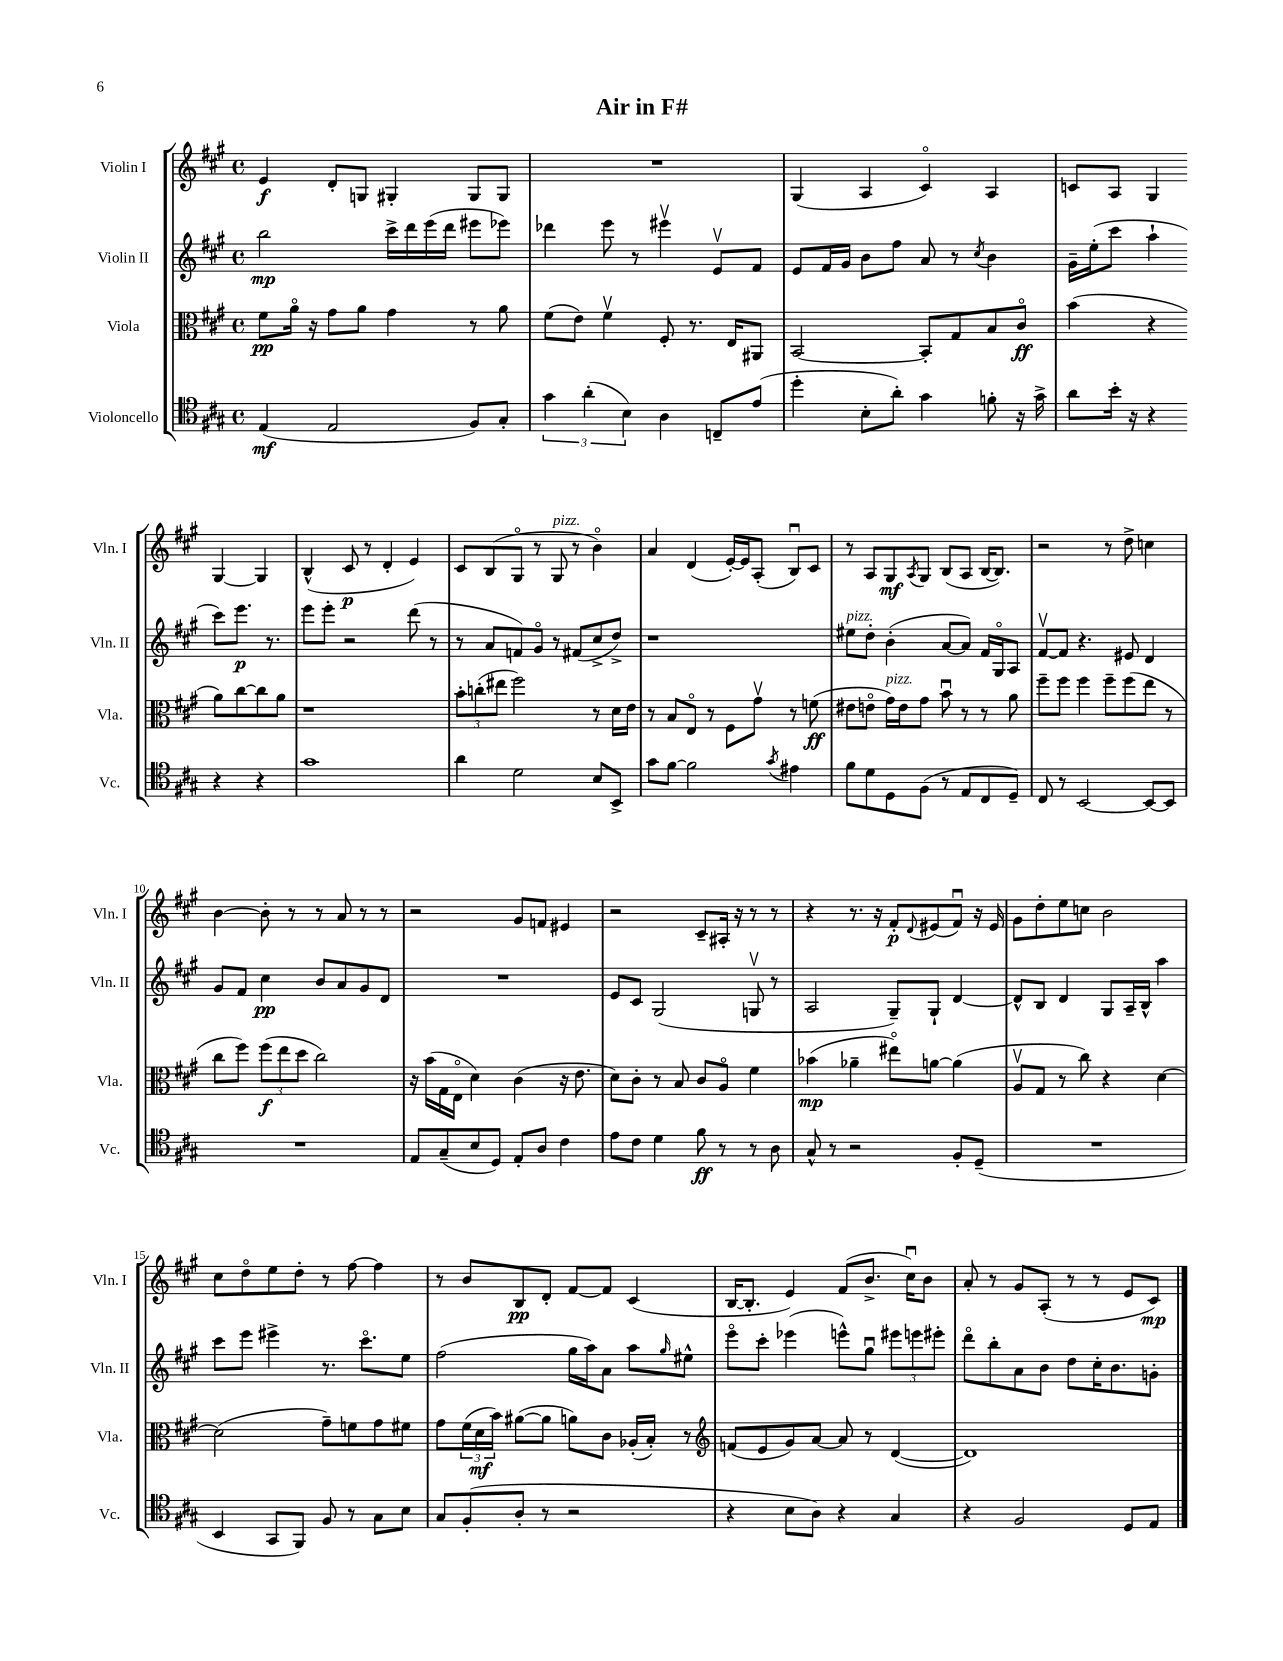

**kern	**kern	**kern	**kern
*staff4	*staff3	*staff2	*staff1
*clefC4	*clefC3	*clefG2	*clefG2
*k[f#c#g#]	*k[f#c#g#]	*k[f#c#g#]	*k[f#c#g#]
*M4/4	*M4/4	*M4/4	*M4/4
*met(c)	*met(c)	*met(c)	*met(c)
(4E	8f#	2bb	4e
.	16ao	.	.
.	16r	.	.
2E	8g#	.	8d'
.	8a	.	8G
.	4g#	16ccc#^	4G#'
.	.	16ddd	.
.	.	(16eee	.
.	.	16ddd	.
8F#)	8r	8eee#	8G#
8G#'	8a	8eee-)	8G#
=	=	=	=
6g#	(8f#	4ddd-	1r
.	8e)	.	.
(6a'	.	.	.
.	4f#v	8eee	.
6B)	.	.	.
.	.	8r	.
4A	8F#'	4eee#v	.
.	8.r	.	.
8C~	.	8ev	.
.	16E	.	.
(8e	8AA#	8f#	.
=	=	=	=
4dd'	[2BB	8e	(4G#
.	.	16f#	.
.	.	16g#	.
8B'	.	8b	4A
8a')	.	8ff#	.
4g#	8BB']	8a	4c#o)
.	8G#	8r	.
.	.	8qcc#	.
8f'	8B	4b	4A
16r	8c#o	.	.
16g#^	.	.	.
=	=	=	=
8a	(4b	16g#~	8c
.	.	(16ee'	.
16b'	.	8ccc#	8A
16r	.	.	.
4r	4r	4aa`	4G#
4r	8a)	8ccc#)	[4G#
.	[8cc#	8.eee	.
4r	8cc#]	.	4G#]
.	.	8.r	.
.	8a	.	.
=	=	=	=
1g#	1r	8eee	(4B^^
.	.	8eee'	.
.	.	2r	8c#
.	.	.	8r
.	.	.	4d'
.	.	(8ddd	4e)
.	.	8r	.
=	=	=	=
4a	12b'	8r	8c#
.	(12cc'	.	.
.	.	8a	(8B
.	12ee#	.	.
2d	2ff#)	8f)	8G#o
.	.	8g#o	8r
.	.	8r	8G#
.	.	(8f#	8r
8B	8r	8cc#^	4bo)
8BB^	16d	8dd^)	.
.	16e	.	.
=	=	=	=
8g#	8r	1r	4a
[8f#	8B	.	.
2f#]	8Eo	.	(4d
.	8r	.	.
.	8F#	.	[16e')
.	.	.	16e]
.	8g#v	.	(8A'
8qg#	.	.	.
4e#	8r	.	8Bu)
.	(8f	.	8c#
=	=	=	=
8f#	8e#	8ee#	8r
8d	8eo	8dd'	8A
8D	16g#)	(4b'	8G#
.	16e	.	.
.	.	.	8qA
(8F#	8g#	.	8G#
8r	8bu	[8a	(8B
8E	8r	8a])	8A
8C#	8r	16f#	[16B
.	.	16G#o	8.B])
8D~)	8a	8A	.
=	=	=	=
8C#	8ff#~	[8f#v	2r
8r	8ff#	8f#]	.
[2BB	4ff#	4.r	.
.	8ff#~	.	8r
.	(8ff#	8e#	8dd^
8BB_	8ee	4d	4cc
8BB]	8r	.	.
=	=	=	=
1r	8cc#	8g#	[4b
.	8ff#)	8f#	.
.	(12ff#	4cc#	8b']
.	12ee	.	.
.	.	.	8r
.	12dd	.	.
.	2cc#)	8b	8r
.	.	8a	8a
.	.	8g#	8r
.	.	8d	8r
=	=	=	=
8E	16r	1r	2r
.	(16b	.	.
(8G#~	16G#	.	.
.	16Eo	.	.
8B	4d)	.	.
8D)	.	.	.
8E'	(4c#	.	8g#
8A	.	.	8f
4c#	16r	.	4e#
.	8.e	.	.
=	=	=	=
8e	8d)	8e	2r
8c#	8c#'	8c#	.
4d	8r	(2G#	.
.	8B	.	.
8f#	8c#	.	8c#~
8r	8Ao	.	16A#'
.	.	.	16r
8r	4f#	8Gv	8r
8A	.	8r	8r
=	=	=	=
8G#^^	(4b-	2A	4r
8r	.	.	.
2r	4a-~	.	8.r
.	.	.	16r
.	8ee#o)	8G#~)	8f#'
.	.	.	8qqd
.	[8a	8G#`	(8e#
8F#'	(4a]	[4d	8f#u)
(8D~	.	.	16r
.	.	.	16e#
=	=	=	=
1r	8Av	8d^^]	8g#
.	8G#	8B	8dd'
.	8r	4d	8ee
.	8cc#)	.	8cc
.	4r	8G#	2b
.	.	16A~	.
.	.	16B^^	.
.	[4d	4aa	.
=	=	=	=
4BB	(2d]	8ccc#	8cc#
.	.	8eee	8ddo
8GG#	.	4eee#^	8ee
8FF#)	.	.	8dd'
8F#	8g#~)	8.r	8r
8r	8f	.	[8ff#
.	.	8.ccc#o	.
8G#	8g#	.	4ff#]
8B	8f#	8ee	.
=	=	=	=
8G#	8g#	(2ff#	8r
(8F#'	(24f#	.	8b
.	24d	.	.
.	24b)	.	.
8A'	([8a#	.	8B
8r	8a#]	.	8d'
2r	8a)	16gg#	[8f#
.	.	16aa)	.
.	8c#	8a	8f#]
.	(16A-'	8aa	(4c#
.	16B')	.	.
.	.	16qqgg#	.
.	8r	8ee#^^	.
=	=	=	=
*	*clefG2	*	*
4r	(8f	8eeeo	[16B
.	.	.	8.B']
.	8e	8ccc#'	.
8B	8g#)	(4eee-	4e)
8A)	[8a	.	.
4r	8a]	8eee^^)	(8f#
.	8r	8gg#u	8.b^
4G#	([4d	12eee#	.
.	.	.	16cc#u)
.	.	12eee	.
.	.	.	8b
.	.	12eee#'	.
=	=	=	=
4r	1d])	8dddo	8a'
.	.	8bb'	8r
2F#	.	8a	8g#
.	.	8b	(8A'
.	.	8dd	8r
.	.	16cc#'	8r
.	.	8.b	.
8D	.	.	8e
8E	.	8g'	8c#)
==	==	==	==
*-	*-	*-	*-
